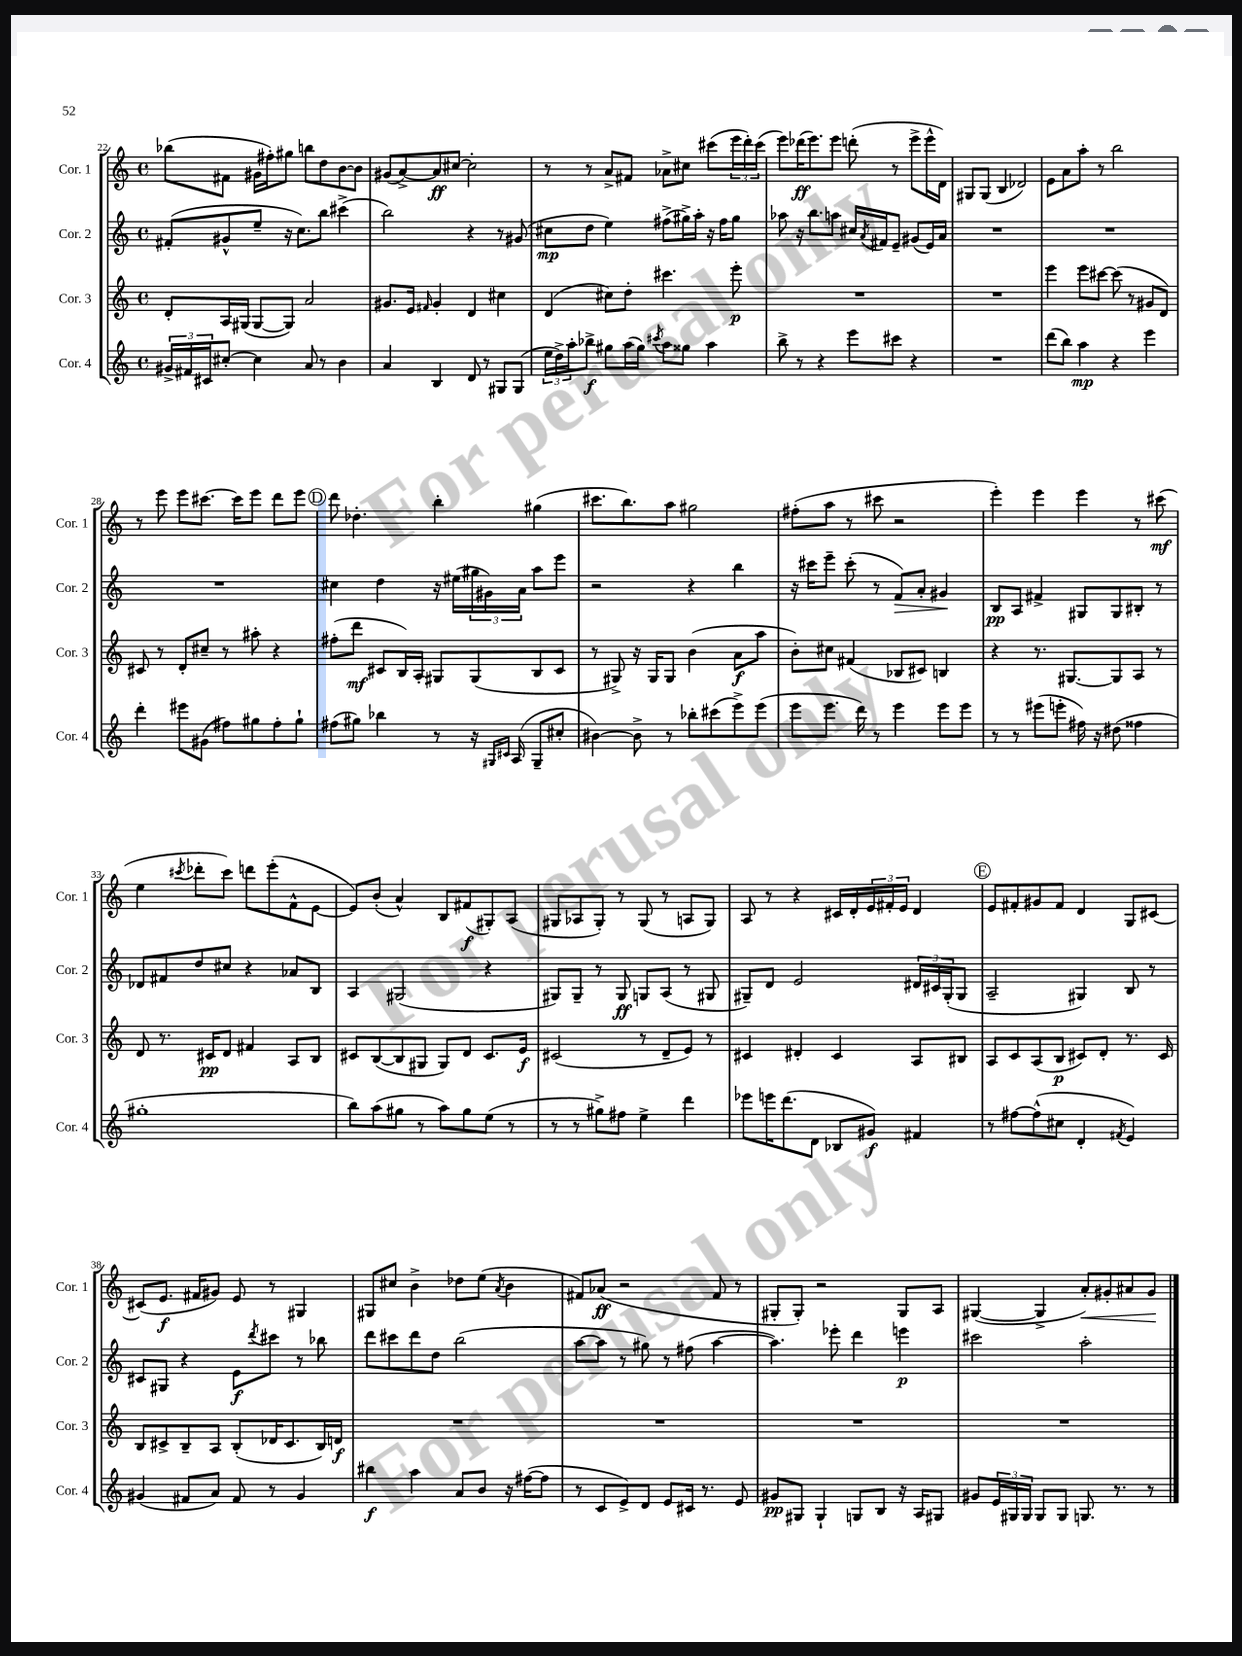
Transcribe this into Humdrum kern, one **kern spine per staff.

**kern	**kern	**kern	**kern
*staff4	*staff3	*staff2	*staff1
*clefG2	*clefG2	*clefG2	*clefG2
*k[]	*k[]	*k[]	*k[]
*M4/4	*M4/4	*M4/4	*M4/4
*met(c)	*met(c)	*met(c)	*met(c)
24g#^	8d'	(8f#'	(8bb-
24f#	.	.	.
24c#	.	.	.
[8cc#'	16A	8g#^^	8f#
.	(16G#	.	.
4cc#]	[8G#	8ee~	16g#
.	.	.	16ff#')
.	8G#])	16r	8gg#
.	.	8.cc)	.
8a	2a	.	8bb
8r	.	8bb	8dd
4b	.	(4ccc#^	[8b
.	.	.	8b]
=	=	=	=
4a	8.g#	2bb)	(8g#
.	.	.	[8a^)
.	16e	.	.
.	16qqf#	.	.
4B	4g#'	.	8a]
.	.	.	[8cc#
8d	4d	4r	2cc#']
8r	.	.	.
8G#	4cc#	8r	.
(8G#	.	(8g#	.
=	=	=	=
24ee	(4d	8cc#	8r
24dd^)	.	.	.
24aa'	.	.	.
8bb-^	.	8dd	8r
8gg#	8cc#)	4ee)	8a^
(16aa	8dd'	.	8f#
16gg#)	.	.	.
8qccc#	.	.	.
8aa	4.ccc#	(8ff#^	8a-^
8gg##	.	16gg#^)	8cc#
.	.	16aa'	.
4aa	.	16r	(8ccc#
.	.	16ff#	.
.	8eee'	8gg#	24eee
.	.	.	24ddd')
.	.	.	(24ccc#
=	=	=	=
8bb^	1r	8aa-	8eee)
8r	.	16r	(16ddd-
.	.	8.bb	8.eee)
4r	.	.	.
.	.	8aa	8eee
8eee	.	16cc#	(8ddd'
.	.	8qa	.
.	.	16f#	.
8ccc#	.	8e~	8r
4r	.	(8g#	8eee^
.	.	16e)	16eee^^
.	.	16a	16d)
=	=	=	=
1r	1r	1r	8G#
.	.	.	(8G#
.	.	.	4B
.	.	.	2d-)
=	=	=	=
(8ddd	4eee	1r	8e
8bb)	.	.	8a
4aa	8eee	.	8aa'
.	[8ccc#	.	8r
4r	(8ccc#]	.	2bb
.	8r	.	.
4eee	8g#	.	.
.	8d)	.	.
=	=	=	=
4ddd'	8c#	1r	8r
.	8r	.	8eee
8eee#	8d'	.	8eee
(8g#	8cc#~	.	[8.ccc#
8ff#)	8r	.	.
.	.	.	16ccc#]
8gg#	8aa#'	.	8eee
8ff#'	4r	.	8ddd
8gg#`	.	.	8eee
=	=	=	=
(8ff#	(8ff#'	4cc#	8ddd
8gg#)	8ddd	.	4.dd-'
4bb-	8c#	4dd	.
.	16B)	.	.
.	16A'	.	.
8r	8G#	16r	4bb'
.	.	(16ee#	.
16r	(8G#	24gg#	.
.	.	24g#)	.
16qqG#	.	.	.
16qqc#	.	.	.
(16A	.	.	.
.	.	24a	.
8G#~	8B	8aa	(4gg#
8cc#'	8c#	8eee	.
=	=	=	=
[4b#)	8r	2r	8.ccc#
.	8G#^)	.	.
.	.	.	8.bb)
8b#^]	16r	.	.
.	16G#	.	.
8r	8G#	.	8aa
8bb-'	(4b	4r	2gg#
(8ccc#	.	.	.
8eee^)	8a	4bb	.
(8eee	8aa	.	.
=	=	=	=
8eee	8b')	16r	(8ff#'
.	.	16ccc#	.
8.eee	8cc#	8eee~	8aa
.	(4f#	(8ccc#'	8r
16ddd)	.	.	.
8r	.	8r	8ccc#
4eee	8B-	8f)	2r
.	8c#)	8a'	.
8eee	4B	4g#	.
8eee	.	.	.
=	=	=	=
8r	4r	8B	4eee')
8r	.	8A	.
(8eee#	8.r	4f#^	4eee
8eee'	.	.	.
.	[8.G#	.	.
16ff#)	.	8G#	4eee
16r	.	.	.
(8dd#	8G#]	8G#	.
4ff##	8A	8B#'	8r
.	8r	8r	(8ccc#
=	=	=	=
1gg#'	8d	8d-	4ee
.	8.r	8f#	.
.	.	.	8qccc#
.	.	8dd	8ddd-'
.	16c#	.	.
.	8d	8cc#	8ccc#)
.	4f#	4r	8ddd
.	.	.	(8eee'
.	8A	8a-	8f^^
.	8B	8B	[8e
=	=	=	=
8bb)	8c#	4A	8e])
(8aa	([8B	.	(8b'
8gg#	8B]	(2G#	4a^^)
8r	8G#	.	.
8aa)	8G#)	.	8B
8gg#	8d	.	(8f#
(8ee	8.c#	4r	8G#')
8r	.	.	(8A
.	16e	.	.
=	=	=	=
8r	(2c#	8G#)	8G#
8r	.	8G#~	8A-
8gg#^)	.	8r	8G#')
8ff#	.	8G#	8r
4ee^	8r	8G	(8G#
.	8d~	(8A	8r
4ddd	8e)	8r	8A
.	8r	8G#	8G#)
=	=	=	=
8eee-	4c#	8G#~)	8A
16eee	.	8d	8r
(8.ddd	.	.	.
.	4d#'	2e	4r
8d	.	.	.
8B-	4c#	.	16c#
.	.	.	16d'
8g#)	.	.	24e
.	.	.	24f#'
.	.	.	24e
4f#	8A	24d#	4d
.	.	24c#	.
.	.	(24G#'	.
.	8B#	8G#	.
=	=	=	=
8r	8A	2A~	8e
[8ff#	8c	.	8f#'
(8ff#^^]	(8A	.	8g#
8cc#	8B	.	8f#
4d'	8c#)	4G#)	4d
.	8d'	.	.
8qf#	.	.	.
4e)	8.r	8B	8G
.	.	8r	[8c#
.	16c#	.	.
=	=	=	=
(4g#	8B	8c#	(8c#]
.	8c#^	8G#	8.e
8f#	8B~	4r	.
.	.	.	16f#
8a)	8A	.	8g#)
8f#	(8B'	8e	8e
.	.	8qddd	.
8r	16d-	8ccc#	8r
.	8.c#	.	.
4g#	.	8r	4G#
.	16B)	8bb-	.
.	16d	.	.
=	=	=	=
4bb#	1r	8ddd	8G#
.	.	8ccc#	8cc#
4aa	.	8ddd	4b^
.	.	8dd	.
8a	.	(2bb	8dd-
8b	.	.	(8ee
.	.	.	8qa
16r	.	.	4b
([16ff#	.	.	.
8ff#]	.	.	.
=	=	=	=
8r	1r	[8aa	8f#)
8c	.	8aa]	(8a-
8e^)	.	8r	2r
8d	.	8gg#)	.
8e	.	8r	.
16c#	.	(8ff#	.
8.r	.	.	.
.	.	[4aa	8f#
8e	.	.	8r
=	=	=	=
8g#	1r	4.aa])	8G#'
8G#	.	.	8G#')
4G#`	.	.	2r
.	.	8eee-'	.
8G	.	4ddd	.
8B	.	.	.
16r	.	4eee	8G#
16A	.	.	.
8G#	.	.	8A
=	=	=	=
8g#	1r	2ccc#	([4G#
24e	.	.	.
24G#	.	.	.
24G#	.	.	.
8G#	.	.	4G#^]
8G#	.	.	.
8.G	.	2aa'	8a')
.	.	.	8g#'
8.r	.	.	.
.	.	.	8a#
8r	.	.	8g#
==	==	==	==
*-	*-	*-	*-
